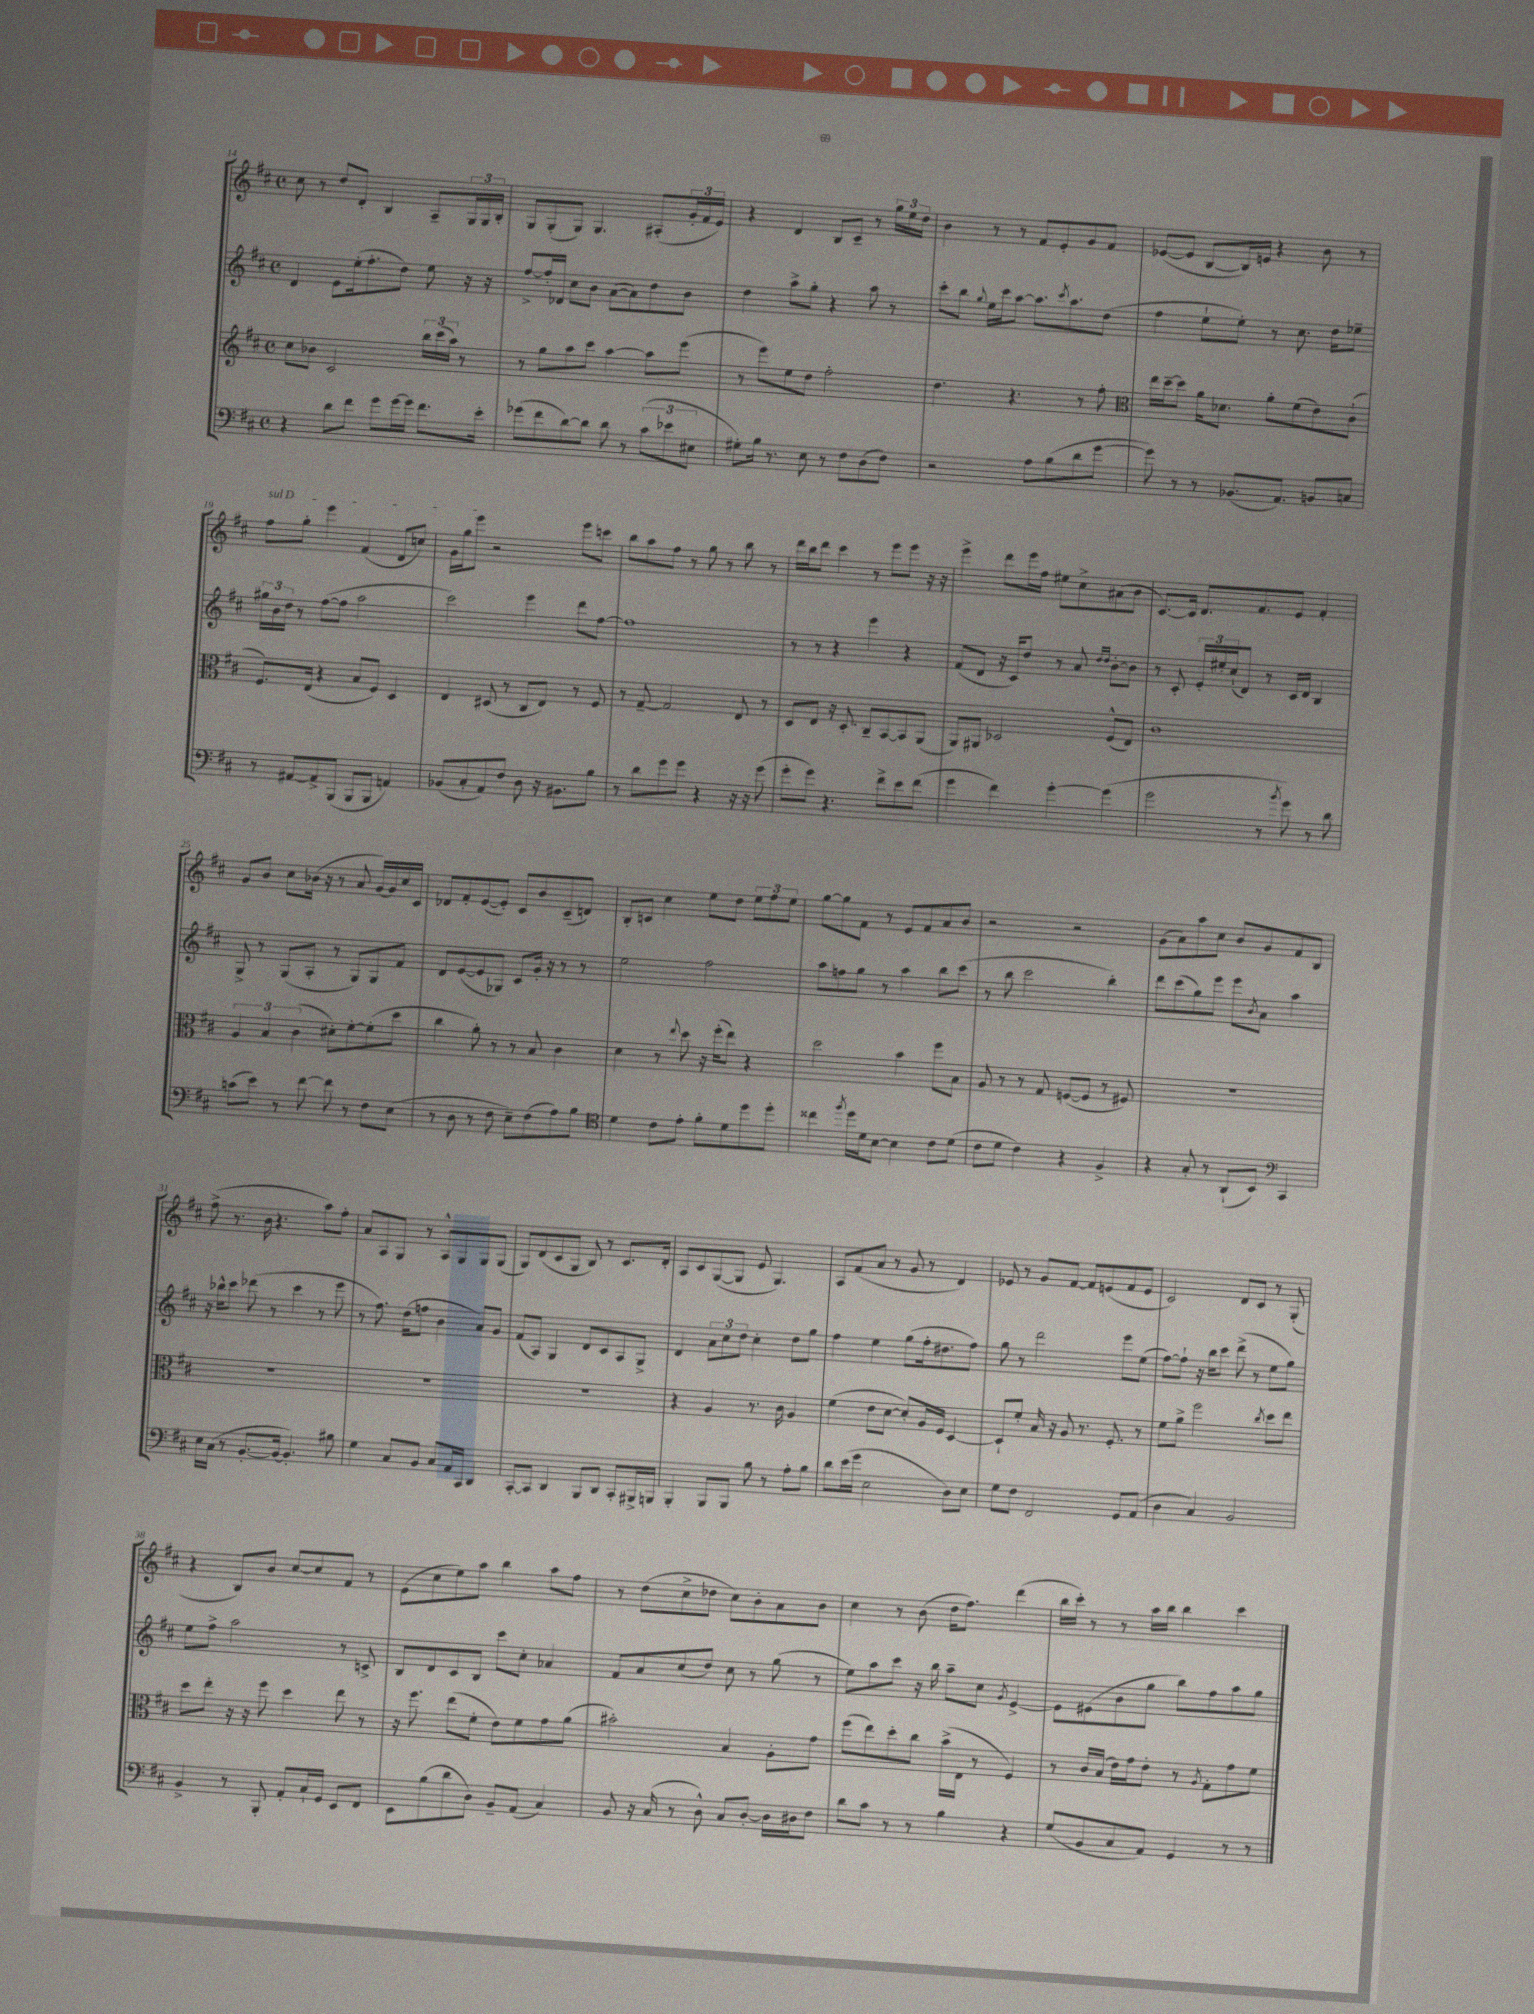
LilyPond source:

<<
\new StaffGroup <<
\new Staff = "s0" {
    \clef treble \key d \major \defaultTimeSignature \time 4/4
    cis''8 r8 d''8 d'8-. b4 a8-- \tuplet 3/2 { g16 g16 b16-. } |
    g8 g8-.( g8) g4. ais8-.( \tuplet 3/2 { g'16-. fis'16 e'16) } |
    r4 d'4 b8 cis'8-- r8 \tuplet 3/2 { g''16 e''16 d''16 } |
    b'4 r8 r8 fis'8 e'8-. g'8 fis'8 |
    ees'8~( ees'8 b8~ b16) e'16 r4 b'8 r8 |
    \once \override TextSpanner.bound-details.left.text = \markup { \italic "sul D" } fis''8\startTextSpan g''8-. e'''4 fis'4( d'8 c''8) |
    g'16 g''16 e'''8\stopTextSpan r2 e'''8 c'''8 |
    b''8 a''8 fis''8 r8 g''8 r8 b''8 r8 |
    d'''16 b''16 d'''8 cis'''4 r8 e'''8 e'''8 r16 r16 |
    e'''4-> d'''8 e'''16 fis''16 eis''8 cis''8-> ais'8( b'8 |
    cis'8.~) cis'16 d'8. fis'8. e'8 fis'4-. |
    g'8 b'8 cis''8 bes'16( r16 r8 a'8 g'16~) g'16 cis''16 cis'16 |
    des'8 fis'8-. e'8~( e'8-.) cis'8 b'8 cis'8--( d'8) |
    b8-. c'8 cis''4 e''8 d''8 \tuplet 3/2 { e''8 fis''8 e''8 } |
    g''8~ g''8 fis'8 r8 e'8 fis'8 a'8 b'8 |
    r2 r2 |
    g'8( a'8) a''8 cis''8 b'8 g'8 fis'8 b8 |
    fis''8->( r8. b'16 r4. a''8) fis''8-. |
    a'8 a8 g8 r8 a8-^ g8 g8 g8( |
    g8) d'8( cis'8 g8 b8) r8 cis'8. d'16-. |
    a8 cis'8 g8~( g8 e'8 g4.) |
    a8 fis'8( a'8 r8 g'8 r8 d'4) |
    ees'8 r8 g'8 fis'8~ fis'8 e'8( fis'8 e'8 |
    cis'2) d'8 cis'8 r8 g8-.( |
    r4 b8) b'8 cis''8~ cis''8 fis'8 r8 |
    e'8( cis''8 e''8) a''8 b''4 a''8 fis''8 |
    r8 d''8( cis''8-> des''8 cis''8) b'8-. a'8 b'8 |
    cis''4 r8 b'8( d''16 fis''8.) d'''4( |
    b''16 cis'''16-.) r8 r8 a''16 b''16 b''4 cis'''4 \bar "|." |
}
\new Staff = "s1" {
    \clef treble \key d \major \defaultTimeSignature \time 4/4
    d'4 e'8 e''16-.( fis''8.-. d''8) e''8 r16 r16 |
    fis''8~-> fis''16-. des'16 cis''8 b'8 a'8~( a'8) d''8 b'8 |
    d''4 a''8-> g''8-. r4 a''8 r8 |
    cis'''8-. b''8 \appoggiatura { g''8 } e''16 cis'''16 a''8~ a''8. \acciaccatura { cis'''8 } a''8. d''8( |
    fis''4 e''8-! e''8-.) r8 cis''8. d''16 ees''8-- |
    \tuplet 3/2 { gis''16 b'16 d''16 } r8 fis''8~( fis''8 a''2 |
    cis'''2) e'''4 d'''8 fis''8~ |
    fis''1 |
    r8 r8 r4 e'''4 r4 |
    fis'8( d'8 r16 cis'16) d''8 r8 a'8 \grace { d''16 d''16 } b'8~-. b'8 |
    r8 cis'8-. \tuplet 3/2 { e'16-. eis''16-. cis''16-!( } d'8) r8 cis'16 d'16 b4 |
    g8-> r8 g8( a8-. r8 g8) g8 fis'8 |
    d'8 e'8~( e'8 ges8) cis'8 g'16-. r16 r8 r8 |
    e''2 fis''2 |
    a''8 f''8 g''8 r8 a''4 b''8 cis'''8( |
    r8 b''8 cis'''2 b''4-.) |
    d'''8 cis'''8( g''8) e'''8 e'''8 \acciaccatura { b'8 } a'8 a''4 |
    r16 bes''16-^ cis'''8 des'''8( r8 cis'''4 r8 e'''8 |
    r8 fis''8.) d''16( f''8 b'4 a'8) g'8 |
    fis'8( a8) g4 d'8 cis'8 a8 g8-> |
    d'4 \tuplet 3/2 { a'8 cis''8 d''8 } cis''4-. d''8 g''8 |
    fis''4 e''4 g''8( fis''16-. dis''8. fis''8) |
    g''8 r8 d'''2 e'''8 e''8( |
    fis''8~) fis''8-! r16 b''16 cis'''8 d'''8->( r8 e''8 g''8) |
    e''8 fis''8-> a''2 r8 c'8-> |
    b8 d'8 cis'8 b8 cis'''8 cis''8-. aes'4 |
    fis'8 a'8 cis''8( d''8) cis''8 r8 g''8( r8 |
    e''8) a''8 cis'''8 r16 b''16 a''8-- cis''8 \acciaccatura { g'8 } e'4~-> |
    e'8 eis'8( b'8 g''8 b''8) fis''8 a''8 g''8 \bar "|." |
}
\new Staff = "s2" {
    \clef treble \key d \major \defaultTimeSignature \time 4/4
    cis''8 bes'8 cis'2 \tuplet 3/2 { b''16 cis'''16( a''16) } r8 |
    r8 g''8 a''8 cis'''8 a''4~ a''8 e'''8( |
    r8 e'''8) e''8 d''8 fis''2-. |
    d''4. r4. r8 fis''8-. |
    \clef alto e''16 d''16~-- d''8 a'16 des'8. a'8-. fis'8( e'8) cis'8-!( |
    fis8.) e16( r4 b8 fis8) d4 |
    e4 dis8( r8 cis8 e8) r8 fis8 |
    r8 g8~-- g2 e8 r8 |
    d8 e8 r16 d8.-. cis8-- b,8~ b,8 a,8( |
    a,8) ais,8 des2 fis8-^( e8) |
    cis'1 |
    \tuplet 3/2 { a4 b4 cis'4( } dis'8-.) fis'8~-. fis'8-.( d''8 |
    cis''4 a'8-.) r8 r8 b8 cis'4 |
    d'4 r8 \appoggiatura { e''8 } d''8 r16 fis''16-.( e''8) r4 |
    d''2 b'4 fis''8 b8 |
    a8 r8 r8 g8 f8~( f8 r8 fis8) |
    R1 |
    R1 |
    R1 |
    R1 |
    r4 a4 r8. cis'16 a4 |
    fis'4( e'8 d'8~ d'8-.) a16 fis16 d4~ |
    d8-! fis'8-. b16 r16 a8 r8. fis8.-. r8 |
    fis'8 a'8-> fis''2 \acciaccatura { cis''8 } d''8 e''8 |
    d''8 e''8-. r16 r16 fis''8 d''4 e''8 r8 |
    r16 fis''8. e''8( fis'8-. e'8) fis'8 g'8 a'8( |
    bis'2-.) b4 a8-. g'8 |
    fis''8( e''8) d''8-. cis''8 b'16->( e16 r8 fis4) |
    r8 cis'16 b16( e'16) g'16 e'8-. r8 \acciaccatura { a8 } g8-. g'8 fis'8 \bar "|." |
}
\new Staff = "s3" {
    \clef bass \key d \major \defaultTimeSignature \time 4/4
    r4 d'8 fis'8 g'8 g'16~ g'16 fis'8. e'16-. |
    ges'8( fis'8 d'8~) d'8 d'8 r8 \tuplet 3/2 { cis'8( ees'8 eis8 } |
    gis8-.) b16 r8. e8 r8 fis8 d8( fis8) |
    r2 a8 b8( d'8 g'8~ |
    g'8) r8 r8 bes,8.( a,8.) b,8 c8 |
    r8 ais,8~ ais,8-> b,,8( b,,8 b,,8 a,4) |
    bes,8( cis8-. a,8) fis8 d8 r16 bis,8. b8 |
    r8 d'8 g'8 g'8 r4 r16 r16 g'8( |
    g'8-. g'8) r4. fis'8-> e'8 fis'8( |
    g'4 fis'4) g'4~-. g'4( |
    g'2 r8 \acciaccatura { b'8 } g'8) r8 d'8 |
    c'8( e'8) r8 fis'8~ fis'8 r8 fis8 e8( |
    r8 d8 r8 fis8 e8--) fis8( a8) b8 |
    \clef tenor d'4 cis'8 e'8-. fis'8-. d'8 d''8 d''8-. |
    cisis''4 \acciaccatura { fis''8 } d''16 d'16 b8~ b4 cis'8 d'8( |
    cis'8 d'8 cis'4) r4 fis4-> |
    r4 g8-. r8 a,8-!( b,8) \clef bass cis,4 |
    e16 cis16( r8 b,8.~-. b,16~ b,4.-.) bis8 |
    g4 cis8 b,8 cis8 a,16 cis,16 d,4 |
    cis,8~-. cis,8 d,4 b,,8 d,8 cis,8-. bis,,16-> b,,16 |
    b,,4-. b,,8 b,,8 b8 r8 a8-. b8 |
    d'8 e'16( g'16 e2 d8) e8 |
    g8 fis8 fis,2 g,8 a,8( |
    d4 cis4) b,2 |
    b,4-> r8 b,,8-. a,8-. cis16-! g,16 e,8 fis,8 |
    e,8 b8( d'8 d8) b,8-- a,8( cis4) |
    b,8 r16 cis16( r8 d8-^) cis8 d8~-. d16 dis16 fis8 |
    d'8 cis'8 r8 r8 b4 r4 |
    g8( b,8 cis8 a,8) g,4 r8 r8 \bar "|." |
}
>>
>>
\layout { \context { \Score currentBarNumber = #14 } }
